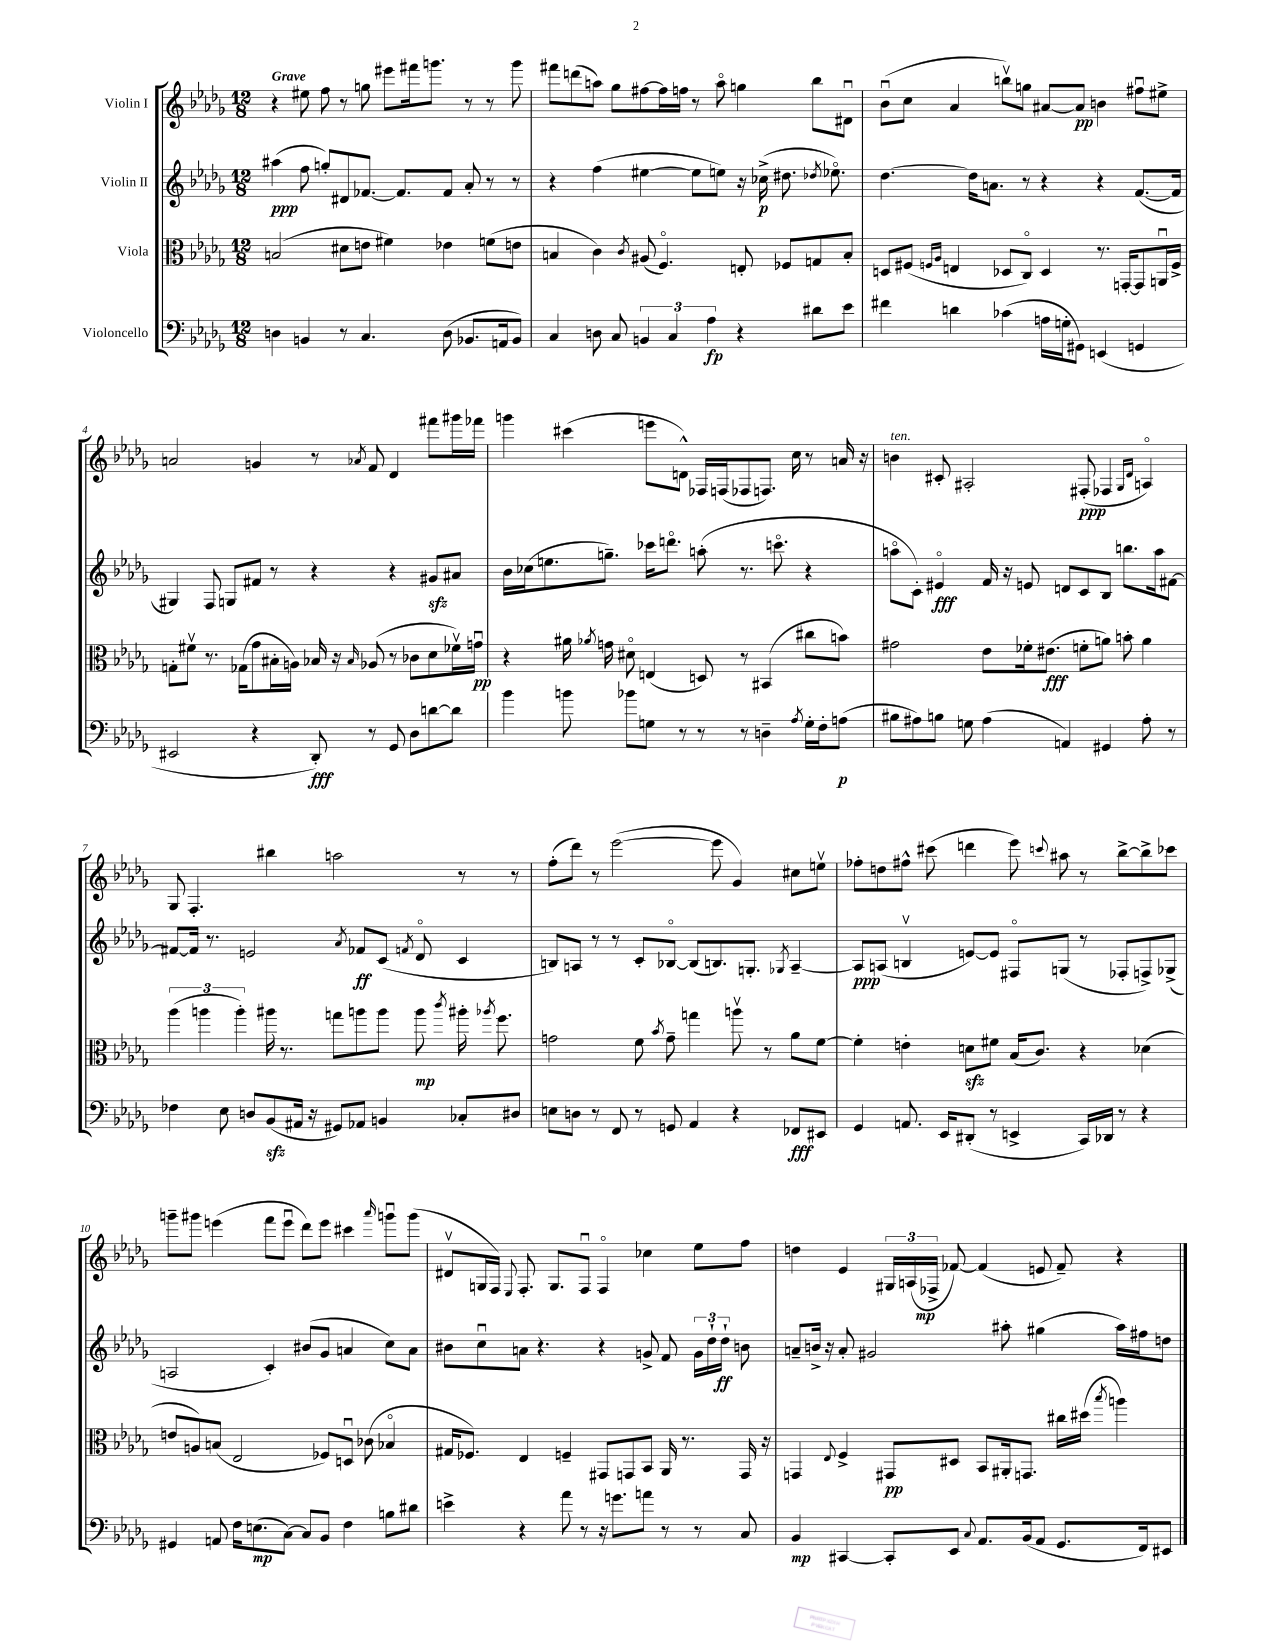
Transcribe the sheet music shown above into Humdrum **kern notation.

**kern	**dynam	**kern	**dynam	**kern	**dynam	**kern	**dynam
*part4	*part4	*part3	*part3	*part2	*part2	*part1	*part1
*staff4	*staff4	*staff3	*staff3	*staff2	*staff2	*staff1	*staff1
*I"Violoncello	*	*I"Viola	*	*I"Violin II	*	*I"Violin I	*
*clefF4	*	*clefC3	*	*clefG2	*	*clefG2	*
*k[b-e-a-d-g-]	*	*k[b-e-a-d-g-]	*	*k[b-e-a-d-g-]	*	*k[b-e-a-d-g-]	*
*M12/8	*	*M12/8	*	*M12/8	*	*M12/8	*
=1	=1	=1	=1	=1	=1	=1	=1
!	!	!	!	!	!	!LO:TX:a:B:t=Grave	!
4Dn\	.	(2Bn/	.	(4aa#X\	ppp	4r	.
4BBn/	.	.	.	8ff\	.	8ee#X\	.
.	.	.	.	8ggn'/L)	.	8ff\	.
8r	.	8d#X\L	.	8d#X/	.	8r	.
4.C/	.	8en\J	.	[8.f-X/J	.	8ggn\	.
.	.	4f#X\)	.	.	.	8eee#X\L	.
.	.	.	.	8.f-/L]	.	.	.
.	.	.	.	.	.	16fff#X\k	.
.	.	.	.	.	.	8.gggn\J	.
(8D\	.	4e-X\	.	8f-/J	.	.	.
8.BB-X/L	.	.	.	8a-'/	.	8r	.
.	.	(8fn\L	.	8r	.	8r	.
16AAn/k	.	.	.	.	.	.	.
8BB-/J)	.	8en\J	.	8r	.	8ggg\	.
=2	=2	=2	=2	=2	=2	=2	=2
4C/	.	4Bn/	.	4r	.	8fff#X\L	.
.	.	.	.	.	.	(8dddn\	.
8Dn\	.	4c\)	.	(4ff\	.	8aan\J)	.
8C/	.	.	.	.	.	8gg-\L	.
.	.	8qc/	.	.	.	.	.
6BBn/	.	(8A#X/	.	[4ee#X\	.	[8ff#X\	.
.	.	4.F/)	.	.	.	16ff#\L]	.
6C/	.	.	.	.	.	.	.
.	.	.	.	.	.	16ffn\JJ	.
.	.	.	.	8ee#\L]	.	8r	.
6A-\	fp	.	.	.	.	.	.
.	.	.	.	8een\J)	.	8aa\	.
4r	.	8En'/	.	16r	.	4ggn\	.
.	.	.	.	(16cc-X^\	p	.	.
.	.	8F-X/L	.	8.dd#X\	.	.	.
8d#X\L	.	8Gn/	.	.	.	8bb-\L	.
.	.	.	.	8qdd-X/	.	.	.
.	.	.	.	8.ee-X\)	.	.	.
8e-\J	.	8B'/J	.	.	.	8d#Xu\J	.
=3	=3	=3	=3	=3	=3	=3	=3
4f#X\	.	8Dn/L	.	[4.dd-\	.	(8b-u\L	.
.	.	(8F#X/J	.	.	.	8cc\J	.
.	.	16qqFn/LL	.	.	.	.	.
.	.	16qqA-/JJ	.	.	.	.	.
4dn\	.	4En/	.	.	.	4a-/	.
.	.	.	.	16dd-\KL]	.	.	.
.	.	.	.	8.an\J	.	.	.
(4c-X\	.	8D-X/L	.	.	.	8bbnv\L)	.
.	.	8C/J)	.	8r	.	8ggn\J	.
16An\LL	.	4D-/	.	4r	.	[8a#X/L	.
16Gn'\J	.	.	.	.	.	.	.
8GG#X\J)	.	.	.	.	.	8a#/J]	pp
(4EEn/	.	8.r	.	4r	.	4bn\	.
.	.	[16GGn'/KL	.	.	.	.	.
4GGn/	.	8GG/]	.	([8.f/L	.	8ff#Xu\L	.
.	.	16AAnu/L	.	.	.	8ee#X^\J	.
.	.	16F^/JJ	.	16f/Jk]	.	.	.
!!LO:LB:g=z
=4	=4	=4	=4	=4	=4	=4	=4
2EE#X/	.	8Gn'\L	.	4G#X/)	.	2an/	.
.	.	8f#Xv\J	.	.	.	.	.
.	.	8.r	.	8F/	.	.	.
.	.	.	.	8Gn/L	.	.	.
.	.	(16G-X\KL	.	.	.	.	.
4r	.	8g-\	.	8f#X/J	.	4gn/	.
.	.	16B#X'\L	.	8r	.	.	.
.	.	16An\JJ)	.	.	.	.	.
8DD-'/)	fff	16B-X/	.	4r	.	8r	.
.	.	16r	.	.	.	.	.
.	.	16qqB-/	.	.	.	8qa-X/	.
8r	.	(8A-X/	.	.	.	8f/	.
8GG-/	.	8r	.	4r	.	4d-/	.
8D-\L	.	8c-X\L	.	.	.	.	.
[8dn\	.	8d-\	.	8g#Xzz/L	.	8fff#X\L	.
8d\J]	.	16f-Xv\L)	.	8a#X/J	.	16ggg#X\L	.
.	.	16gnu\JJ	pp	.	.	16fff-X\JJ	.
=5	=5	=5	=5	=5	=5	=5	=5
4b-\	.	4r	.	16b-\LL	.	4gggn\	.
.	.	.	.	(16cc-X\J	.	.	.
.	.	.	.	8.een\	.	.	.
8bn\	.	16a#X\	.	.	.	(4ccc#X\	.
.	.	8qa-X/	.	.	.	.	.
.	.	16gn\	.	8.ggn~\J)	.	.	.
8b-X\L	.	8d#X\	.	.	.	.	.
8Gn\J	.	(4En/	.	16ccc-X\KL	.	8eeen\L	.
.	.	.	.	8.dddn\J	.	.	.
8r	.	.	.	.	.	8dn^^\J)	.
8r	.	8Dn/)	.	(8aan'\	.	16F-X/LL	.
.	.	.	.	.	.	(16Fn/J	.
8r	.	8r	.	8.r	.	8F-X/	.
4Dn~\	.	(4BB#X/	.	.	.	8.Fn/J)	.
.	.	.	.	8.cccn\	.	.	.
.	.	.	.	.	.	16cc\	.
8qA-/	.	.	.	.	.	.	.
16G'\LL	.	8cc#X\L	.	4r	.	8r	.
16F'\J	.	.	.	.	.	.	.
(8An\J	p	8bn\J)	.	.	.	16an/	.
.	.	.	.	.	.	16r	.
=6	=6	=6	=6	=6	=6	=6	=6
!	!	!	!	!	!	!LO:TX:a:i:t=ten.	!
8B#X\L	.	2g#X\	.	8aan\L	.	4bn\	.
8A#X\)	.	.	.	8c'\J)	.	.	.
8Bn\J	.	.	.	4e#X/	fff	8c#X'/	.
8Gn\	.	.	.	.	.	2A#X'/	.
(4A#\	.	8e-\L	.	16f/	.	.	.
.	.	.	.	16r	.	.	.
.	.	16f-X'\k	.	8en/	.	.	.
.	.	(8.e#X\J	fff	.	.	.	.
4AAn/)	.	.	.	8dn/L	.	.	.
.	.	8fn'\L	.	8c/	.	(8F#X'/	ppp
4GG#X/	.	8an\J)	.	8B-/J	.	4F-X/	.
.	.	8bn'\	.	8.bbn\L	.	.	.
.	.	.	.	.	.	16qqG-/LL	.
.	.	.	.	.	.	16qqd-/JJ	.
8A#'\	.	4a\	.	.	.	4An/)	.
.	.	.	.	16aa\k	.	.	.
8r	.	.	.	[8f#X\J	.	.	.
!!LO:LB:g=z
=7	=7	=7	=7	=7	=7	=7	=7
4F-X\	.	(6aa-\	.	8f#X/L_	.	8G-/	.
.	.	.	.	16f#/Jk]	.	4.F'/	.
.	.	6aan\	.	.	.	.	.
.	.	.	.	8.r	.	.	.
8E-\	.	.	.	.	.	.	.
.	.	6aa'\)	.	.	.	.	.
8Dn/L	.	.	.	2en/	.	.	.
(8BB-zz/	.	16aa#X\	.	.	.	4bb#X\	.
.	.	8.r	.	.	.	.	.
16AA#X/Jk	.	.	.	.	.	.	.
16r	.	.	.	.	.	.	.
8GG#X/L)	.	8ggn\L	.	.	.	2aan\	.
.	.	.	.	8qa-/	.	.	.
8AA-X/J	.	8aan\	.	8f-X/L	ff	.	.
4BBn/	.	8aa\J	.	(8c/J	.	.	.
.	.	.	.	8qfn/	.	.	.
.	.	8aa\	mp	8d-/	.	.	.
.	.	8qccc/	.	.	.	.	.
8C-X'/L	.	16aa#X'\	.	4c/	.	8r	.
.	.	8qaa-X/	.	.	.	.	.
.	.	8.ff\	.	.	.	.	.
8D#X/J	.	.	.	.	.	8r	.
=8	=8	=8	=8	=8	=8	=8	=8
8En\L	.	2gn\	.	8Bn/L)	.	(8ff'\L	.
8Dn\J	.	.	.	8An/J	.	8ddd-\J)	.
8r	.	.	.	8r	.	8r	.
8FF/	.	.	.	8r	.	([2eee-\	.
8r	.	8f\	.	8c'/L	.	.	.
.	.	8qb-/	.	.	.	.	.
8GGn/	.	8g~\	.	[8B-X/J	.	.	.
4AA-/	.	4ggn\	.	(8B-/L]	.	.	.
.	.	.	.	8.Bn/)	.	8eee-\]	.
4r	.	8aanv\	.	.	.	4g-/)	.
.	.	.	.	8.Gn'/J	.	.	.
.	.	8r	.	.	.	.	.
.	.	.	.	8qG-X/	.	.	.
8FF-X/L	fff	8a-\L	.	[4A~/	.	8cc#X\L	.
8EE#X/J	.	[8f\J	.	.	.	8eenv\J	.
=9	=9	=9	=9	=9	=9	=9	=9
4GG-/	.	4f'\]	.	8A/L]	ppp	8ff-X'\L	.
.	.	.	.	(8An/J	.	8ddn\	.
8.AAn/	.	4en'\	.	4Bnv/	.	8ff#X^^\J	.
.	.	.	.	.	.	(8ccc#X\	.
16EE-/KL	.	.	.	.	.	.	.
(8DD#X'/J	.	8dnzz\L	.	[8en/L)	.	4dddn\	.
8r	.	8f#X\J	.	8e/J]	.	.	.
4EEn^/	.	(16B-/KL	.	8F#X/L	.	8eee-\)	.
.	.	8.c/J)	.	.	.	.	.
.	.	.	.	.	.	8qqcccn/	.
.	.	.	.	(8Gn/J	.	8aa#X\	.
16CC/LL)	.	4r	.	8r	.	8r	.
16DD-X/JJ	.	.	.	.	.	.	.
8r	.	.	.	8F-X'/L	.	[8bb-^\L	.
4r	.	(4d-X\	.	8Fn^/)	.	8bb-^\]	.
.	.	.	.	(8G-X^/J	.	8ccc-X\J	.
!!LO:LB:g=z
=10	=10	=10	=10	=10	=10	=10	=10
4GG#X/	.	8en/L	.	2An/	.	8gggn~\L	.
.	.	8An/)	.	.	.	8ggg#X\J	.
8AAn/	.	(8Bn/J	.	.	.	(4eeen\	.
16F\KL	.	2E-/	.	.	.	.	.
(8.En\	mp	.	.	.	.	.	.
.	.	.	.	4c'/)	.	8fff\L	.
[8C\J)	.	.	.	.	.	8eeeu\J	.
8C/L]	.	.	.	(8b#X/L	.	8ddd-\L)	.
8BB-/J	.	8F-X/L)	.	8g-/J	.	8eee\J	.
4F\	.	8Dnu/J	.	4an/	.	4ccc#X\	.
.	.	(8c-X\	.	.	.	.	.
.	.	.	.	.	.	16qqaaa-/	.
8Bn\L	.	4B-X/	.	8cc\L)	.	8gggnu\L	.
8d#X\J	.	.	.	8a\J	.	(8ggg\J	.
=11	=11	=11	=11	=11	=11	=11	=11
4en^\	.	16G#X/KL	.	8b#X\L	.	8d#Xv/L	.
.	.	8.F-X/J)	.	.	.	.	.
.	.	.	.	8ccu\	.	16Gn/L	.
.	.	.	.	.	.	16F/JJ)	.
.	.	.	.	.	.	8qqE-/	.
4r	.	4E-/	.	8an\J	.	8.F'/	.
.	.	.	.	4.r	.	.	.
.	.	.	.	.	.	8.G/L	.
8a-\	.	4Fn~/	.	.	.	.	.
8r	.	.	.	.	.	8Fu/J	.
16r	.	8GG#X/L	.	4r	.	4F/	.
8.gn\L	.	.	.	.	.	.	.
.	.	8GGn/	.	.	.	.	.
8an\J	.	8BB-/J	.	8gn^/	.	4cc-X\	.
8r	.	16AA-/	.	8f/	.	.	.
.	.	8.r	.	.	.	.	.
8r	.	.	.	24g\LL	.	8ee-\L	.
.	.	.	.	24dd-`\	.	.	.
.	.	.	.	24dd-`\JJ	ff	.	.
8C/	.	16GG/	.	8bn\	.	8ff\J	.
.	.	16r	.	.	.	.	.
=12	=12	=12	=12	=12	=12	=12	=12
4BB-/	mp	4GGn/	.	8an~/L	.	4ddn\	.
.	.	.	.	16bn^/Jk	.	.	.
.	.	.	.	16r	.	.	.
.	.	8qqE-/	.	.	.	.	.
[4CC#X/	.	4F^/	.	8a'/	.	4e-/	.
.	.	.	.	2g#X/	.	.	.
8CC#'/L]	.	8GG#X/L	pp	.	.	24G#X/LL	.
.	.	.	.	.	.	(24An/	.
.	.	.	.	.	.	24F-X^/JJ	mp
8EE-/J	.	8D#X/J	.	.	.	[8f-X/)	.
8qqC/	.	.	.	.	.	.	.
8.AA-/L	.	8BB-/L	.	.	.	(4f-/]	.
.	.	16AA#X'/k	.	8aa#X'\	.	.	.
(16BB-/k	.	8.GGn/J	.	.	.	.	.
8AA-/J	.	.	.	(4gg#X\	.	8en/	.
8.GG-/L	.	16cc#X\LL	.	.	.	8f-~/)	.
.	.	(16dd#X\JJ	.	.	.	.	.
.	.	8qbb-/	.	.	.	.	.
.	.	4aan\)	.	16aa#\LL)	.	4r	.
16FF/k)	.	.	.	16ff#X\J	.	.	.
8EE#X/J	.	.	.	8ddn\J	.	.	.
==	==	==	==	==	==	==	==
*-	*-	*-	*-	*-	*-	*-	*-
